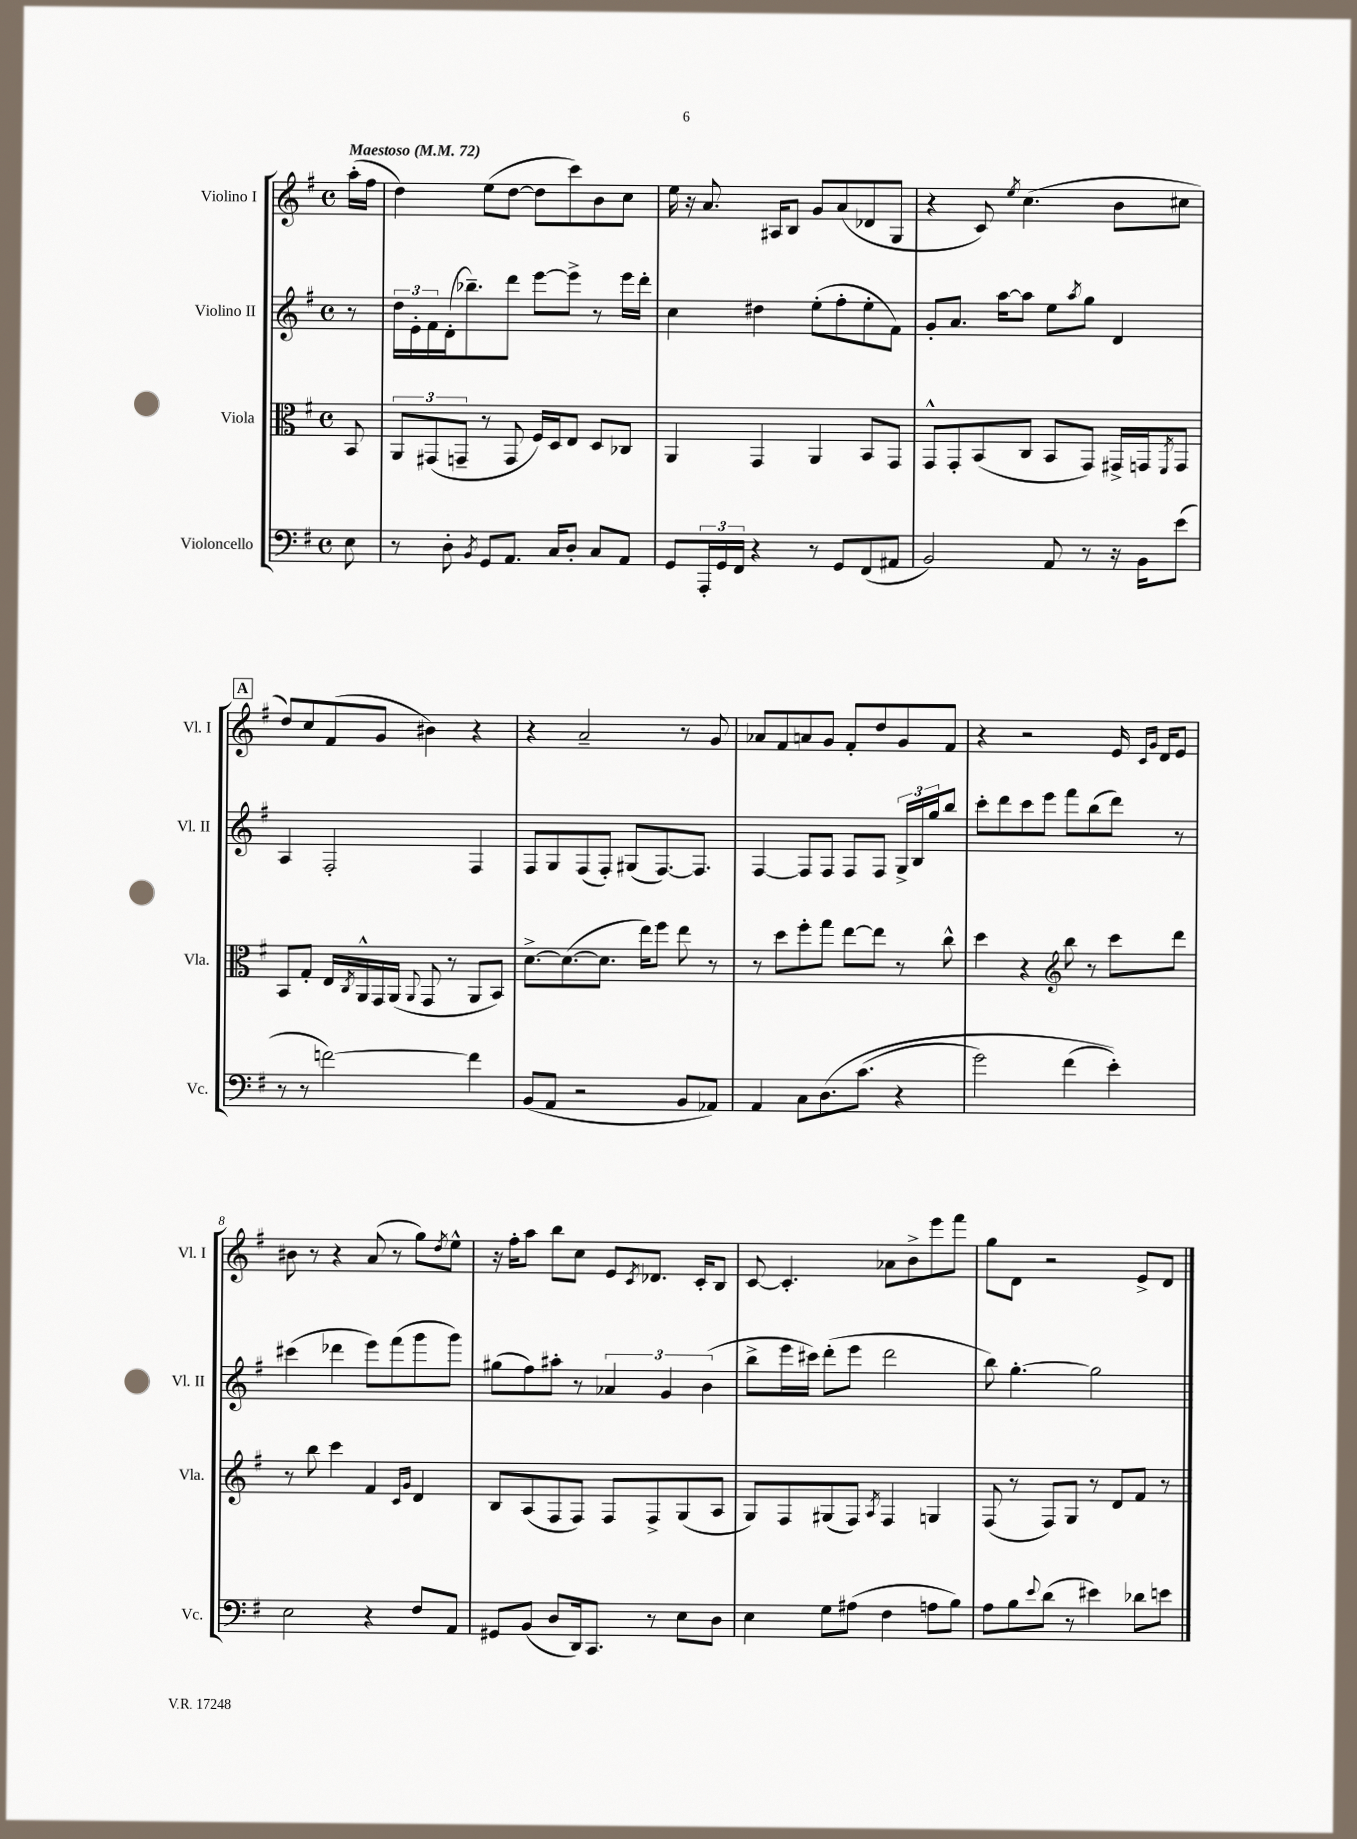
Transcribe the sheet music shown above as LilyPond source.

<<
\new StaffGroup <<
\new Staff = "s0" \with { instrumentName = "Violino I" shortInstrumentName = "Vl. I" } {
    \clef treble \key g \major \defaultTimeSignature \time 4/4 \partial 8 \tempo "Maestoso" 4 = 72
    a''16-.( fis''16 |
    d''4) e''8( d''8~ d''8 c'''8) b'8 c''8 |
    e''16 r16 a'8. ais16 b8 g'8 a'8( des'8 g8 |
    r4 c'8) \acciaccatura { e''8 } c''4.( b'8 cis''8 |
    \mark \markup { \box "A" } d''8) c''8 fis'8( g'8 bis'4) r4 |
    r4 a'2-- r8 g'8 |
    aes'8 fis'8 a'8 g'8 fis'8-. d''8 g'8 fis'8 |
    r4 r2 e'16 \grace { c'16 g'16 } d'16 e'8 |
    bis'8 r8 r4 a'8( r8 g''8) \acciaccatura { d''8 } e''8-^ |
    r16 fis''16-. a''8 b''8 c''8 e'8 \acciaccatura { c'8 } des'8. c'16-. b8 |
    c'8~ c'4.-. aes'8 b'8-> e'''8 fis'''8 |
    g''8 d'8 r2 e'8-> d'8 \bar "|." |
}
\new Staff = "s1" \with { instrumentName = "Violino II" shortInstrumentName = "Vl. II" } {
    \clef treble \key g \major \defaultTimeSignature \time 4/4 \partial 8
    r8 |
    \tuplet 3/2 { d''16 e'16-. fis'16 } d'16-.( bes''8.--) d'''8 e'''8~ e'''8-> r8 e'''16 d'''16-. |
    c''4 dis''4 e''8-.( fis''8-. e''8-. fis'8) |
    g'8-. a'8. a''16~ a''8 e''8 \acciaccatura { a''8 } g''8 d'4 |
    \mark \markup { \box "A" } a4 fis2-. fis4 |
    fis8 g8 fis8( fis8-.) gis8( fis8.~) fis8. |
    fis4~ fis8 fis8 fis8 fis8 \tuplet 3/2 { g16-> b16 g''16 } b''8 |
    c'''8-. d'''8 c'''8 e'''8 fis'''8 b''8( d'''8) r8 |
    cis'''4( des'''4 e'''8) fis'''8( g'''8 g'''8) |
    gis''8( fis''8) ais''8-. r8 \tuplet 3/2 { aes'4 g'4 b'4( } |
    b''8-> e'''16 cis'''16) d'''8-.( e'''8 d'''2 |
    b''8) g''4.~-. g''2 \bar "|." |
}
\new Staff = "s2" \with { instrumentName = "Viola" shortInstrumentName = "Vla." } {
    \clef alto \key g \major \defaultTimeSignature \time 4/4 \partial 8
    b,8 |
    \tuplet 3/2 { a,8 gis,8( g,8-- } r8 g,8 fis16) d16 e8 d8 ces8 |
    a,4 g,4 a,4 b,8 g,8 |
    g,8-^ g,8-. b,8( c8 b,8 g,8) gis,16-> g,16 \acciaccatura { fis,8 } g,8 |
    \mark \markup { \box "A" } b,8 g8-. e16 \acciaccatura { c8 } a,16-^ g,16 a,16( \appoggiatura { a,8 } g,8 r8 a,8 b,8) |
    d'8.~-> d'8.~( d'8. e''16) fis''8 e''8 r8 |
    r8 d''8 fis''8-. g''8 e''8~ e''8 r8 c''8-^ |
    d''4 r4 \clef treble b''8 r8 c'''8 d'''8 |
    r8 b''8 c'''4 fis'4 \grace { c'16 g'16 } d'4 |
    b8 a8( fis8 fis8) fis8 fis8-> g8( a8 |
    g8) fis8 gis8( fis8) \acciaccatura { a8 } fis4 g4 |
    fis8( r8 fis8) g8 r8 d'8 fis'8 r8 \bar "|." |
}
\new Staff = "s3" \with { instrumentName = "Violoncello" shortInstrumentName = "Vc." } {
    \clef bass \key g \major \defaultTimeSignature \time 4/4 \partial 8
    e8 |
    r8 d8-. \acciaccatura { b,8 } g,8 a,8. c16 d8-. c8 a,8 |
    g,8 \tuplet 3/2 { a,,16-. g,16 fis,16 } r4 r8 g,8 fis,8( ais,8 |
    b,2) a,8 r8 r16 b,16 e'8( |
    \mark \markup { \box "A" } r8 r8 f'2~) f'4 |
    b,8( a,8 r2 b,8 aes,8) |
    a,4 c8 d8.\( c'8.( r4 |
    g'2) fis'4( e'4-.)\) |
    e2 r4 fis8 a,8 |
    gis,8 b,8( d8 d,16) c,8. r8 e8 d8 |
    e4 g8 ais8( fis4 a8 b8) |
    a8 b8 \appoggiatura { e'8 } d'8( r8 eis'4) des'8 e'8 \bar "|." |
}
>>
>>
